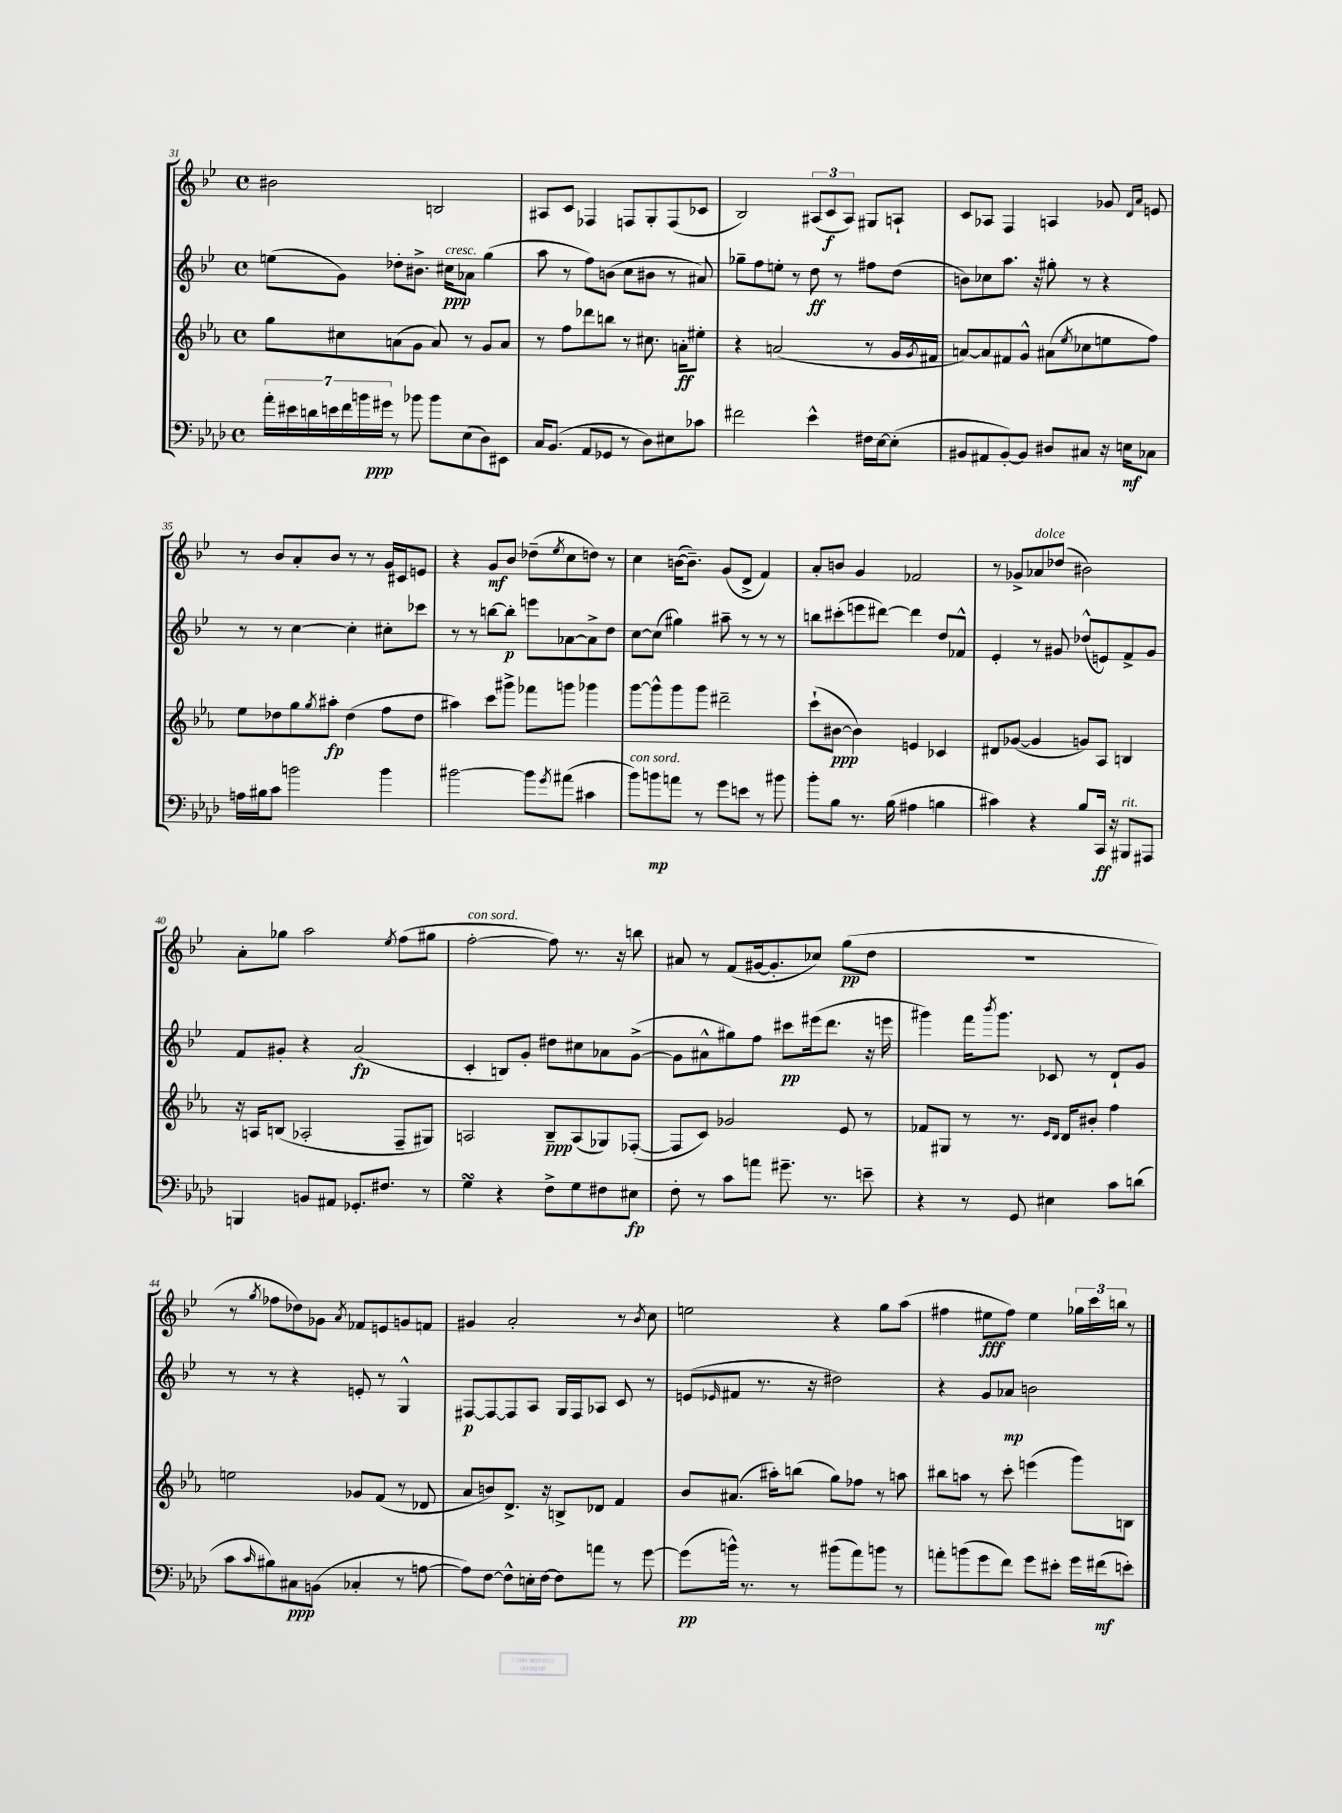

**kern	**dynam	**kern	**dynam	**kern	**dynam	**kern	**dynam
*part4	*part4	*part3	*part3	*part2	*part2	*part1	*part1
*staff4	*staff4	*staff3	*staff3	*staff2	*staff2	*staff1	*staff1
*clefF4	*	*clefG2	*	*clefG2	*	*clefG2	*
*k[b-e-a-d-]	*	*k[b-e-a-]	*	*k[b-e-]	*	*k[b-e-]	*
*M4/4	*	*M4/4	*	*M4/4	*	*M4/4	*
*met(c)	*	*met(c)	*	*met(c)	*	*met(c)	*
=31	=31	=31	=31	=31	=31	=31	=31
28a-'\LL	.	8gg\L	.	(8een\L	.	2b#X\	.
28e#X\	.	.	.	.	.	.	.
28dn\	.	.	.	.	.	.	.
28en\	.	.	.	.	.	.	.
.	.	8cc#X\	.	8g\J)	.	.	.
28f\	.	.	.	.	.	.	.
28bn\	.	.	.	.	.	.	.
28g#X\JJ	ppp	.	.	.	.	.	.
8r	.	(8an\	.	8dd-X'\L	.	.	.
8b-X\	.	8g\J	.	8.b#X^\J	.	.	.
8b-\L	.	8a/)	.	.	.	2Bn/	.
!	!	!	!	!LO:TX:a:i:t=cresc.	!	!	!
.	.	.	.	16cc#X\KL	ppp	.	.
(8E-\	.	8r	.	8a-X\J	.	.	.
8D-\)	.	8g/L	.	(4gg\	.	.	.
8EE#X\J	.	8a/J	.	.	.	.	.
=32	=32	=32	=32	=32	=32	=32	=32
16C/KL	.	8r	.	8aa\	.	8A#X/L	.
(8.BB-/J	.	.	.	.	.	.	.
.	.	8ff\L	.	8r	.	8c/J	.
8AA-/L	.	8ddd-X\	.	8ff\L)	.	4F-X/	.
8GG-X/J	.	8bbn\J	.	(8bn\J	.	.	.
8r	.	8r	.	8cc\L	.	8Fn/L	.
8D-\L)	.	8.cc#X\	.	8b#X\J	.	8G'/	.
8E#X\	.	.	.	8r	.	(8F/	.
.	.	16an'\KL	ff	.	.	.	.
8c-X\J	.	8ee#X'\J	.	8a#X/)	.	8c-X/J	.
=33	=33	=33	=33	=33	=33	=33	=33
2f#X\	.	4r	.	8gg-X~\L	.	2B-/)	.
.	.	.	.	8ff\	.	.	.
.	.	(2an/	.	8een'\J	.	.	.
.	.	.	.	8r	.	.	.
4e-^^\	.	.	.	8dd\	ff	(12A#X/L	.
.	.	.	.	.	.	12c/	f
.	.	.	.	8r	.	.	.
.	.	.	.	.	.	12A#/J)	.
16F#X\LL	.	8r	.	8ff#X\L	.	8G#X/L	.
[16E-\J	.	.	.	.	.	.	.
(8E-'\J]	.	16g/LL	.	(8dd\J	.	8An`/J	.
.	.	8qg/	.	.	.	.	.
.	.	16f#X/JJ	.	.	.	.	.
=34	=34	=34	=34	=34	=34	=34	=34
8BB#X/L	.	[8an/L)	.	8bn\L)	.	8c/L	.
8AA#X/	.	8a/]	.	8cc-X\	.	8A-X/J	.
[8BB#'/)	.	8f#X/	.	8.aa\J	.	4F/	.
8BB#/J]	.	8g^^/J	.	.	.	.	.
.	.	.	.	16r	.	.	.
8D#X/L	.	(8a#X\L	.	8gg#X'\	.	4An/	.
.	.	8qee-/	.	.	.	.	.
8C#X/J	.	8cc-X\	.	8r	.	.	.
16r	.	8een\	.	4r	.	8g-X/	.
16En\KL	mf	.	.	.	.	.	.
.	.	.	.	.	.	16qqd/LL	.
.	.	.	.	.	.	16qqa/JJ	.
8C-X\J	.	8ff\J)	.	.	.	8en/	.
!!LO:LB:g=z
=35	=35	=35	=35	=35	=35	=35	=35
16An\LL	.	8ee-\L	.	8r	.	8r	.
16B#X\J	.	.	.	.	.	.	.
8c\J	.	8dd-X\	.	8r	.	8b-/L	.
2bn\	.	8gg\	.	[4cc\	.	8a'/	.
.	.	8qgg/	.	.	.	.	.
.	.	8aa#X'\J	fp	.	.	8b-/J	.
.	.	(4dd-\	.	4cc'\]	.	8r	.
.	.	.	.	.	.	8r	.
4b\	.	8ff\L	.	8cc#X'\L	.	16g/LL	.
.	.	.	.	.	.	16c#X/J	.
.	.	8dd-\J	.	8ccc-X\J	.	8en/J	.
=36	=36	=36	=36	=36	=36	=36	=36
[2b#X\	.	4aa#X\)	.	8r	.	4r	.
.	.	.	.	8r	.	.	.
.	.	8ccc\L	.	[8bbn\L	.	8g/L	mf
.	.	8ggg#X^\J	.	8bb'\J]	p	8b-/J	.
8b#\L]	.	8fff-X\L	.	8eeen\L	.	(8dd-X~\L	.
8qg/	.	.	.	.	.	8qee-/	.
(8a#X\J	.	8gggn\J	.	[8a-X\	.	8cc\	.
4c#X\	.	4ggg-X\	.	8a-^\]	.	8ddn\J)	.
.	.	.	.	8dd\J	.	8r	.
=37	=37	=37	=37	=37	=37	=37	=37
!LO:TX:a:i:t=con sord.	!	!	!	!	!	!	!
8b-\L)	.	[8ggg\L	.	[8cc\L	.	4cc\	.
8bn\	mp	8ggg^^\]	.	(8cc\J]	.	.	.
8an\J	.	8ggg\	.	4gg#X\)	.	([16bn\KL	.
.	.	.	.	.	.	8.b~\J])	.
8r	.	8ggg\J	.	.	.	.	.
8g\L	.	2ddd#X~\	.	8aa#X~\	.	(8g/L	.
8en\J	.	.	.	8r	.	8d^/J	.
8r	.	.	.	8r	.	4f/)	.
8b#X\	.	.	.	8r	.	.	.
=38	=38	=38	=38	=38	=38	=38	=38
8b-'\L	.	(8ccc`\L	.	8bbn\L	.	8a'/L	.
8B-\J	.	[8b#X\J	ppp	(8ccc#X'\	.	8bn/J	.
8.r	.	4b#\])	.	8eeen\	.	4g/	.
.	.	.	.	[8ddd#X\J)	.	.	.
(16B-\	.	.	.	.	.	.	.
4A#X\	.	4en/	.	4ddd#\]	.	2f-X/	.
4Bn\	.	4c-X/	.	8dd/L	.	.	.
.	.	.	.	8f-X^^/J	.	.	.
=39	=39	=39	=39	=39	=39	=39	=39
4c#X\)	.	8d#X/L	.	4e-'/	.	8r	.
.	.	([8g-X/J	.	.	.	8g-X^/L	.
!	!	!	!	!	!	!LO:TX:a:i:t=dolce	!
4r	.	4g-/]	.	8r	.	8a-X/	.
.	.	.	.	8g#X/	.	(8dd-X/J	.
8B-/L	.	8gn/L)	.	(8dd-X^^/L	.	2b#X\)	.
16CC/Jk	ff	8A-/J	.	8en/)	.	.	.
16r	.	.	.	.	.	.	.
!LO:TX:a:i:t=rit.	!	!	!	!	!	!	!
8BBB#X/L	.	4Bn/	.	8f^/	.	.	.
8AAA#X/J	.	.	.	8g#/J	.	.	.
!!LO:LB:g=z
=40	=40	=40	=40	=40	=40	=40	=40
4BBBn/	.	16r	.	8f/L	.	8a'\L	.
.	.	16An/KL	.	.	.	.	.
.	.	(8Bn/J	.	8g#X'/J	.	8gg-X\J	.
8BBn/L	.	2A-X'/	.	4r	.	2aa\	.
8AA#X/J	.	.	.	.	.	.	.
8.GG-X'/L	.	.	.	(2a/	fp	.	.
8.F#X/J	.	.	.	.	.	.	.
.	.	.	.	.	.	8qee-/	.
.	.	8F~/L	.	.	.	(8ff\L	.
8r	.	8G#X/J)	.	.	.	8gg#X\J	.
=41	=41	=41	=41	=41	=41	=41	=41
!	!	!	!	!	!	!LO:TX:a:i:t=con sord.	!
4GsSsS\	.	2An/	.	4c'/	.	[2ff'\	.
4r	.	.	.	8Bn/L)	.	.	.
.	.	.	.	8g'/J	.	.	.
8F^\L	.	8B-~/L	ppp	8dd#X\L	.	8ff\])	.
8G\	.	(8A/	.	8cc#X\	.	8.r	.
8F#X\	.	8G-X/)	.	8a-X\	.	.	.
.	.	.	.	.	.	16r	.
8E#X\J	fp	([8F-X'/J	.	([8g^\J	.	8bbn\	.
=42	=42	=42	=42	=42	=42	=42	=42
8F'\	.	8F-/L]	.	8g\L]	.	8a#X/	.
8r	.	8c/J)	.	8a#X^^\	.	8r	.
8c\L	.	2g-X/	.	8gg#X\)	.	(8f/L	.
8an\J	.	.	.	8ff\J	.	[16g#X/k	.
.	.	.	.	.	.	8.g#'/]	.
8.g#X~\	.	.	.	8ccc#X\L	pp	.	.
.	.	.	.	(16eee#X\k	.	8cc-X/J)	.
8.r	.	.	.	8.ddd\J	.	.	.
.	.	8e-/	.	.	.	(8gg\L	pp
8en~\	.	8r	.	16r	.	8dd\J	.
.	.	.	.	16eeen\	.	.	.
=43	=43	=43	=43	=43	=43	=43	=43
4r	.	8f-X/L	.	4ggg#X\)	.	1r	.
.	.	8G#X/J	.	.	.	.	.
8r	.	8r	.	16fff\KL	.	.	.
.	.	.	.	8qbbb-/	.	.	.
.	.	.	.	8.ggg#\J	.	.	.
8GG/	.	8.r	.	.	.	.	.
4E#X\	.	.	.	8c-X/	.	.	.
.	.	16qqe-/LL	.	.	.	.	.
.	.	16qqd/JJ	.	.	.	.	.
.	.	16d/KL	.	.	.	.	.
.	.	8b#X'/J	.	8r	.	.	.
8c\L	.	4ff\	.	8d`/L	.	.	.
(8dn\J	.	.	.	8g/J	.	.	.
!!LO:LB:g=z
=44	=44	=44	=44	=44	=44	=44	=44
8c\L	.	2een\	.	8r	.	8r	.
16qqc/	.	.	.	.	.	8qgg/	.
8B#X\)	.	.	.	8r	.	8ff-X\L	.
8C#X\	ppp	.	.	4r	.	8dd-X\)	.
(8BBn\J	.	.	.	.	.	8g-X\J	.
.	.	.	.	.	.	8qa/	.
4C-X'/	.	8g-X/L	.	8en'/	.	8f-X/L	.
.	.	(8f/J	.	8r	.	8en/	.
8r	.	8r	.	4G^^/	.	8gn/	.
[8An\	.	8d-X/	.	.	.	8fn/J	.
=45	=45	=45	=45	=45	=45	=45	=45
8A\L])	.	8a-/L	.	[8F#X/L	p	4g#X/	.
[8F\J	.	8bn/)	.	8F#/_	.	.	.
8F^^\L]	.	8.d^/J	.	8F#/]	.	2a'/	.
16En'\L	.	.	.	8A/J	.	.	.
[16F\JJ	.	16r	.	.	.	.	.
8F\L]	.	8Bn^/L	.	16G/LL	.	.	.
.	.	.	.	16F#/J	.	.	.
8an\J	.	8d-X/J	.	8A-X/J	.	.	.
8r	.	4f/	.	8c/	.	8r	.
.	.	.	.	.	.	8qb-/	.
[8g\	.	.	.	8r	.	8cc\	.
=46	=46	=46	=46	=46	=46	=46	=46
(8g\L]	pp	8b-/L	.	(8en/L	.	2een\	.
.	.	.	.	16qqe-X/	.	.	.
16bn^^\Jk)	.	(8.a#X/J	.	8f#X/J	.	.	.
8.r	.	.	.	.	.	.	.
.	.	.	.	8.r	.	.	.
.	.	16aa#X'\KL)	.	.	.	.	.
8r	.	(8bbn\J	.	.	.	.	.
.	.	.	.	16r	.	.	.
(8b#X\L	.	8gg\L)	.	2dd#X\)	.	4r	.
8a-\)	.	8ff-X\J	.	.	.	.	.
8bn\J	.	8r	.	.	.	8gg\L	.
8r	.	8aan\	.	.	.	(8aa\J	.
=47	=47	=47	=47	=47	=47	=47	=47
8an'\L	.	8bb#X\L	.	4r	.	4ff#X\	.
(8bn\	.	8aan\J	.	.	.	.	.
8g\	.	8r	.	8g/L	.	8ee#X\L	fff
8f\J)	.	8ccc'\	.	8a-X/J	mp	8ff#\J)	.
8g\L	.	(4eeen\	.	2bn\	.	4ee#\	.
8e#X'\J	.	.	.	.	.	.	.
16g\LL	.	8ggg\L)	.	.	.	24gg-X\LL	.
.	.	.	.	.	.	24ccc\	.
(16f#X\J	mf	.	.	.	.	.	.
.	.	.	.	.	.	24bbn\JJ	.
8en'\J)	.	8Bn\J	.	.	.	8r	.
==	==	==	==	==	==	==	==
*-	*-	*-	*-	*-	*-	*-	*-
